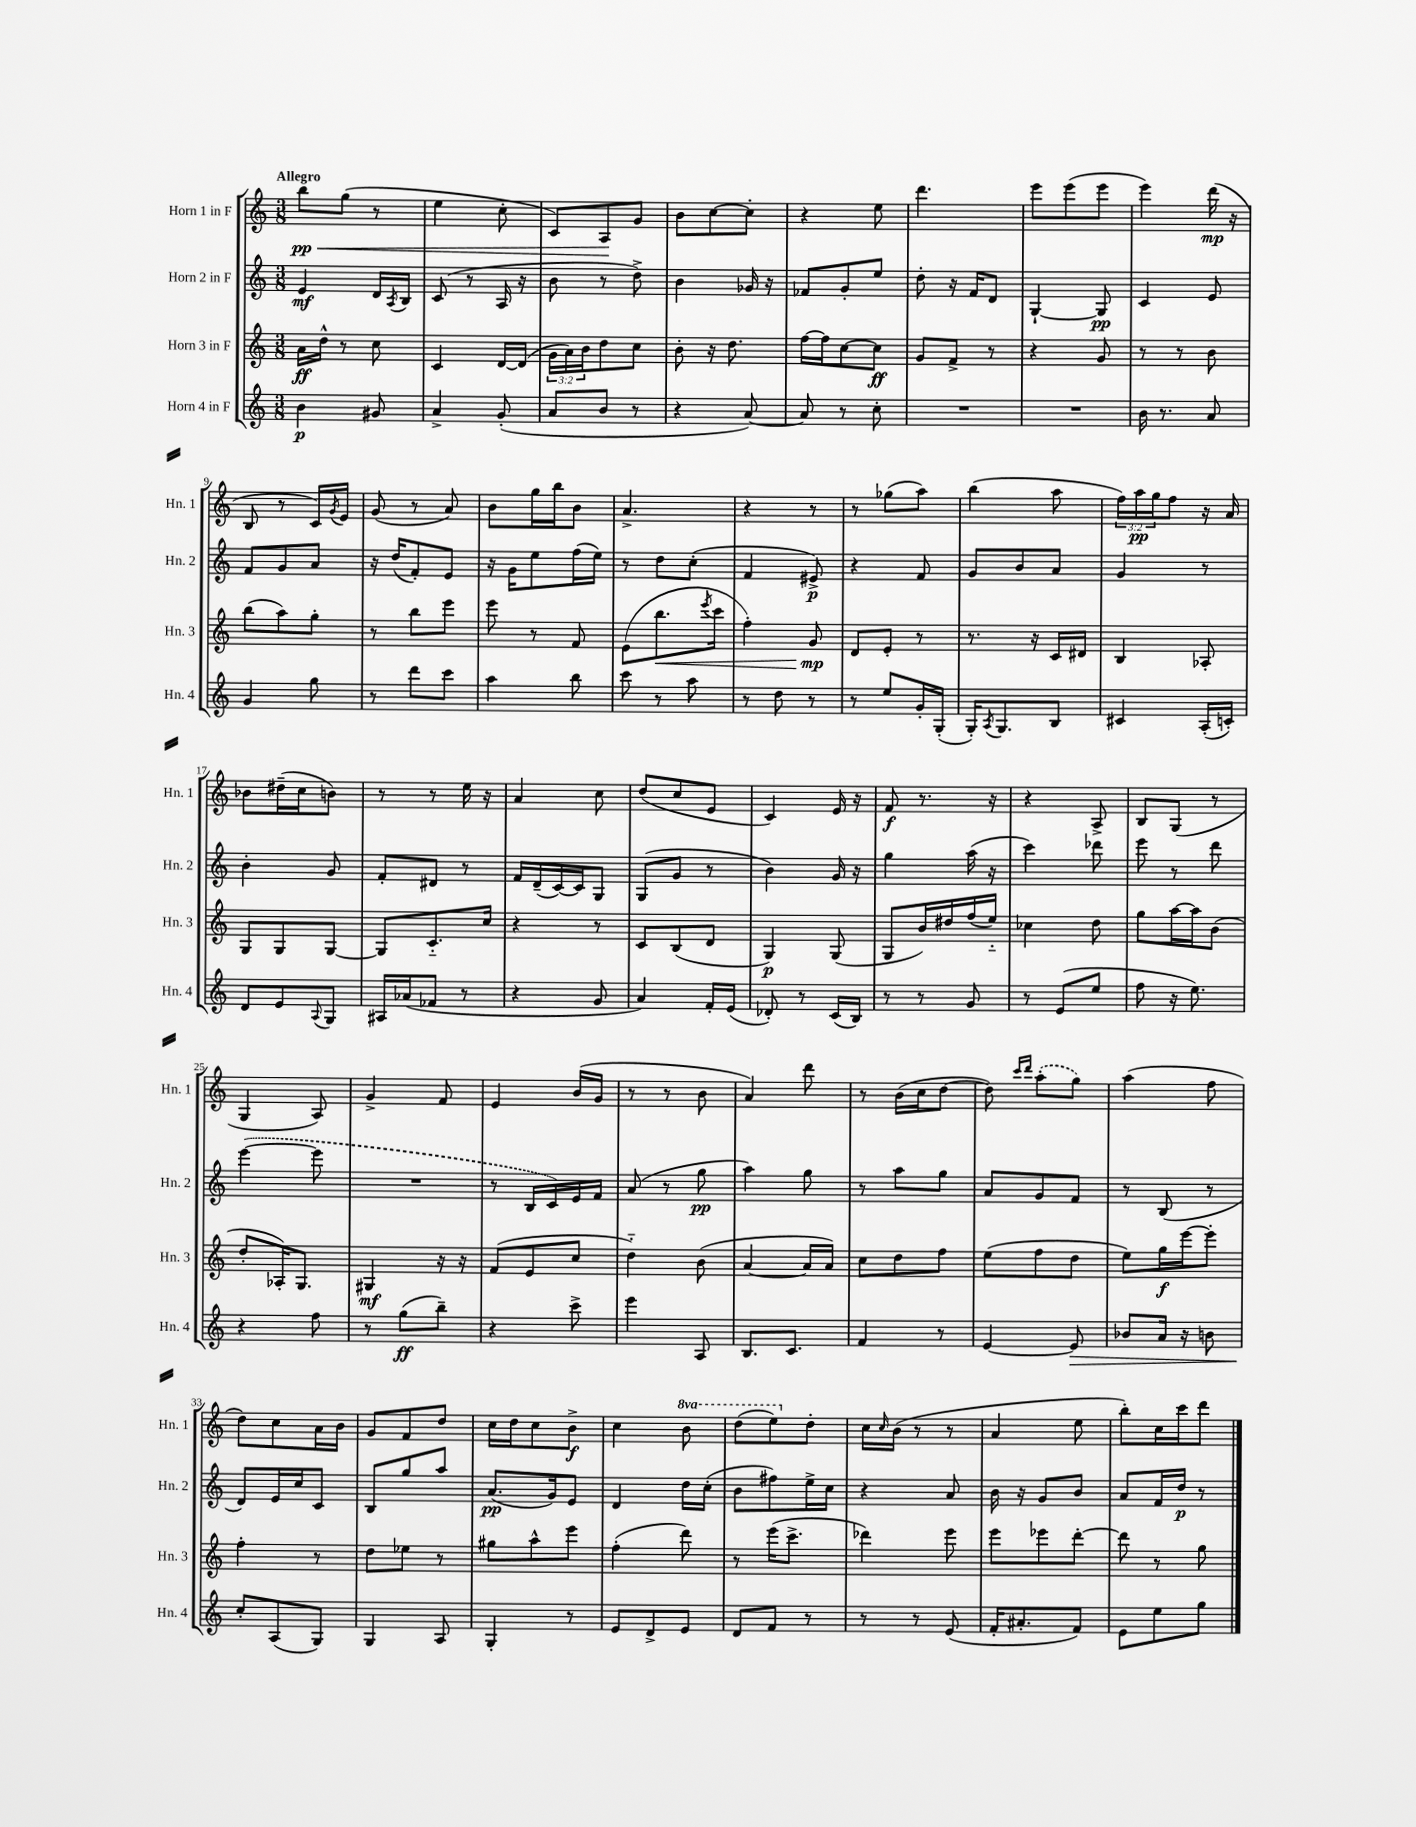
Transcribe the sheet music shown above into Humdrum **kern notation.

**kern	**dynam	**kern	**dynam	**kern	**dynam	**kern	**dynam
*part4	*part4	*part3	*part3	*part2	*part2	*part1	*part1
*staff4	*staff4	*staff3	*staff3	*staff2	*staff2	*staff1	*staff1
*I"Horn 4 in F	*	*I"Horn 3 in F	*	*I"Horn 2 in F	*	*I"Horn 1 in F	*
*I'Hn. 4	*	*I'Hn. 3	*	*I'Hn. 2	*	*I'Hn. 1	*
*clefG2	*	*clefG2	*	*clefG2	*	*clefG2	*
*k[]	*	*k[]	*	*k[]	*	*k[]	*
*M3/8	*	*M3/8	*	*M3/8	*	*M3/8	*
=1	=1	=1	=1	=1	=1	=1	=1
!	!	!	!	!	!	!LO:TX:a:B:t=Allegro	!
!	!	!	!	!	!	!	!LO:HP:b
4b\	p	16a\LL	ff	4e/	mf	8bb\L	< pp
.	.	16dd^^\JJ	.	.	.	.	.
.	.	8r	.	.	.	(8gg\J	.
8g#X/	.	8cc\	.	16d/LL	.	8r	.
.	.	.	.	8qA/	.	.	.
.	.	.	.	16B/JJ	.	.	.
=2	=2	=2	=2	=2	=2	=2	=2
4a^/	.	4c/	.	(8c/	.	4ee\	.
.	.	.	.	8r	.	.	.
(8g'/	.	[16d/LL	.	16A/	.	8cc'\	.
.	.	(16d/JJ]	.	16r	.	.	.
=3	=3	=3	=3	=3	=3	=3	=3
8a/L	.	24g\LL	.	8b\	.	8c/L)	.
.	.	24a\)	.	.	.	.	.
.	.	24b\J	.	.	.	.	.
8b/J	.	8dd\	.	8r	.	8A/	.
8r	.	8cc\J	.	8dd^\)	.	8g/J	[
=4	=4	=4	=4	=4	=4	=4	=4
4r	.	8b'\	.	4b\	.	8b\L	.
.	.	16r	.	.	.	[8cc\	.
.	.	8.dd\	.	.	.	.	.
[8a/)	.	.	.	16g-X/	.	8cc'\J]	.
.	.	.	.	16r	.	.	.
=5	=5	=5	=5	=5	=5	=5	=5
8a/]	.	[16ff\LL	.	8f-X/L	.	4r	.
.	.	16ff\J]	.	.	.	.	.
8r	.	[8cc\	.	8g'/	.	.	.
8cc'\	.	8cc\J]	ff	8ee/J	.	8ee\	.
=6	=6	=6	=6	=6	=6	=6	=6
4.r	.	8g/L	.	8dd'\	.	4.ddd\	.
.	.	8f^/J	.	16r	.	.	.
.	.	.	.	16f/KL	.	.	.
.	.	8r	.	8d/J	.	.	.
=7	=7	=7	=7	=7	=7	=7	=7
4.r	.	4r	.	[4G`/	.	8eee\L	.
.	.	.	.	.	.	(8eee\	.
.	.	8g/	.	8G/]	pp	8eee\J	.
=8	=8	=8	=8	=8	=8	=8	=8
16b\	.	8r	.	4c/	.	4eee\)	.
8.r	.	.	.	.	.	.	.
.	.	8r	.	.	.	.	.
8a/	.	8b\	.	8e/	.	(16ddd\	mp
.	.	.	.	.	.	16r	.
!!LO:LB:g=z
=9	=9	=9	=9	=9	=9	=9	=9
4g/	.	(8bb\L	.	8f/L	.	8B/	.
.	.	8aa\)	.	8g/	.	8r	.
8gg\	.	8gg'\J	.	8a/J	.	16c/LL)	.
.	.	.	.	.	.	8qg/	.
.	.	.	.	.	.	16e/JJ	.
=10	=10	=10	=10	=10	=10	=10	=10
8r	.	8r	.	16r	.	(8g/	.
.	.	.	.	(16dd/KL	.	.	.
8ddd\L	.	8bb\L	.	8f'/)	.	8r	.
8ccc\J	.	8eee\J	.	8e/J	.	8a/)	.
=11	=11	=11	=11	=11	=11	=11	=11
4aa\	.	8eee\	.	16r	.	8b\L	.
.	.	.	.	16g\KL	.	.	.
.	.	8r	.	8ee\	.	16gg\L	.
.	.	.	.	.	.	16bb\J	.
8bb\	.	8f/	.	(16ff\L	.	8b\J	.
.	.	.	.	16ee\JJ)	.	.	.
=12	=12	=12	=12	=12	=12	=12	=12
8ccc\	.	(8e\L	.	8r	.	4.a^/	.
!	!	!	!LO:HP:b	!	!	!	!
8r	.	8.bb\	<	8dd\L	.	.	.
8aa\	.	.	.	(8cc'\J	.	.	.
.	.	8qeee/	.	.	.	.	.
.	.	16ccc\Jk	.	.	.	.	.
=13	=13	=13	=13	=13	=13	=13	=13
8r	.	4ff'\)	.	4f/	.	4r	.
8dd\	.	.	.	.	.	.	.
8r	.	8g/	mp	8e#X^/)	p	8r	.
.	.	.	[	.	.	.	.
=14	=14	=14	=14	=14	=14	=14	=14
8r	.	8d/L	.	4r	.	8r	.
8ee/L	.	8e'/J	.	.	.	(8gg-X\L	.
16g'/L	.	8r	.	8f/	.	8aa\J)	.
(16G'/JJ	.	.	.	.	.	.	.
=15	=15	=15	=15	=15	=15	=15	=15
16G'/KL)	.	8.r	.	8g/L	.	(4bb\	.
8qA/	.	.	.	.	.	.	.
8.G/	.	.	.	.	.	.	.
.	.	.	.	8b/	.	.	.
.	.	16r	.	.	.	.	.
8B/J	.	16c/LL	.	8a/J	.	8aa\	.
.	.	16d#X/JJ	.	.	.	.	.
=16	=16	=16	=16	=16	=16	=16	=16
4c#X/	.	4B/	.	4g/	.	24ff\LL)	.
.	.	.	.	.	.	24aa\	pp
.	.	.	.	.	.	24gg\J	.
.	.	.	.	.	.	8ff\J	.
(16A'/LL	.	8A-X'/	.	8r	.	16r	.
16cn'/JJ)	.	.	.	.	.	16a/	.
!!LO:LB:g=z
=17	=17	=17	=17	=17	=17	=17	=17
8d/L	.	8G/L	.	4b'\	.	8b-X\L	.
8e/	.	8G/	.	.	.	(16dd#X~\L	.
.	.	.	.	.	.	16cc\J	.
8qqA/	.	.	.	.	.	.	.
8G/J	.	[8G/J	.	8g/	.	8bn\J)	.
=18	=18	=18	=18	=18	=18	=18	=18
16A#X/LL	.	8G/L]	.	8f'/L	.	8r	.
(16a-X/J	.	.	.	.	.	.	.
8f-X/J	.	8.c/	.	8d#X/J	.	8r	.
8r	.	.	.	8r	.	16ee\	.
.	.	16cc/Jk	.	.	.	16r	.
=19	=19	=19	=19	=19	=19	=19	=19
4r	.	4r	.	16f/LL	.	4a/	.
.	.	.	.	(16d~/	.	.	.
.	.	.	.	[16c/)	.	.	.
.	.	.	.	16c/J]	.	.	.
8g/	.	8r	.	8G/J	.	8cc\	.
=20	=20	=20	=20	=20	=20	=20	=20
4a/)	.	8c/L	.	(8G/L	.	(8dd/L	.
.	.	(8B/	.	8g/J	.	8cc/	.
16f'/LL	.	8d/J	.	8r	.	8e/J	.
(16e/JJ	.	.	.	.	.	.	.
=21	=21	=21	=21	=21	=21	=21	=21
8d-X'/)	.	4G/)	p	4b\)	.	4c/)	.
8r	.	.	.	.	.	.	.
(16c/LL	.	(8G/	.	16g/	.	16e/	.
16B/JJ)	.	.	.	16r	.	16r	.
=22	=22	=22	=22	=22	=22	=22	=22
8r	.	8G/L	.	4gg\	.	8f/	f
8r	.	16b/L)	.	.	.	8.r	.
.	.	16dd#X/	.	.	.	.	.
8g/	.	(16ff/	.	(16aa\	.	.	.
.	.	16ee/JJ)	.	16r	.	16r	.
=23	=23	=23	=23	=23	=23	=23	=23
8r	.	4cc-X\	.	4ccc\)	.	4r	.
(8e/L	.	.	.	.	.	.	.
8ee/J	.	8dd\	.	8ddd-X\	.	8A^/	.
=24	=24	=24	=24	=24	=24	=24	=24
8ff\	.	8gg\L	.	8eee\	.	8B/L	.
16r	.	[16aa\L	.	8r	.	(8G/J	.
8.ee\)	.	16aa\J]	.	.	.	.	.
.	.	(8b\J	.	8ddd\	.	8r	.
!!LO:LB:g=z
=25	=25	=25	=25	=25	=25	=25	=25
4r	.	8dd'/L	.	([4eee\	.	4G/	.
.	.	16A-X'/K)	.	.	.	.	.
.	.	8.G/J	.	.	.	.	.
8ff\	.	.	.	8eee\]	.	8A/)	.
=26	=26	=26	=26	=26	=26	=26	=26
8r	.	4G#X/	mf	4.r	.	4g^/	.
(8gg\L	ff	.	.	.	.	.	.
8bb~\J)	.	16r	.	.	.	8f/	.
.	.	16r	.	.	.	.	.
=27	=27	=27	=27	=27	=27	=27	=27
4r	.	(8f/L	.	8r	.	4e/	.
.	.	8e/	.	16B/LL	.	.	.
.	.	.	.	16c/)	.	.	.
8ccc^\	.	8cc/J	.	16e/	.	(16b/LL	.
.	.	.	.	16f/JJ	.	16g/JJ	.
=28	=28	=28	=28	=28	=28	=28	=28
4eee\	.	4dd\)	.	(8a/	.	8r	.
.	.	.	.	8r	.	8r	.
8A/	.	(8b\	.	8gg\	pp	8b\	.
=29	=29	=29	=29	=29	=29	=29	=29
8.B/L	.	[4a/	.	4aa\)	.	4a/)	.
8.c/J	.	.	.	.	.	.	.
.	.	16a/LL]	.	8gg\	.	8ddd\	.
.	.	16a/JJ)	.	.	.	.	.
=30	=30	=30	=30	=30	=30	=30	=30
4f/	.	8cc\L	.	8r	.	8r	.
.	.	8dd\	.	8aa\L	.	(16b\LL	.
.	.	.	.	.	.	16cc\J	.
8r	.	8ff\J	.	8gg\J	.	[8dd\J	.
=31	=31	=31	=31	=31	=31	=31	=31
[4e/	.	(8ee\L	.	8a/L	.	8dd\])	.
.	.	.	.	.	.	16qqccc/LL	.
.	.	.	.	.	.	16qqddd/JJ	.
.	.	8ff\	.	8g/	.	(8aa'\L	.
!	!LO:HP:b	!	!	!	!	!	!
8e/]	>	8dd\J	.	8f/J	.	8gg\J)	.
=32	=32	=32	=32	=32	=32	=32	=32
8b-X/L	.	8ee\L)	.	8r	.	(4aa\	.
16a/Jk	.	16gg\L	f	(8B/	.	.	.
16r	.	[16eee\J	.	.	.	.	.
8bn\	.	8eee'\J]	.	8r	.	8ff\	.
!!LO:LB:g=z
=33	=33	=33	=33	=33	=33	=33	=33
8cc'/L	.	4ff'\	.	8d/L)	.	8dd\L)	.
(8A/	]	.	.	16e/L	.	8cc\	.
.	.	.	.	16cc/J	.	.	.
8G/J)	.	8r	.	8c/J	.	16a\L	.
.	.	.	.	.	.	16b\JJ	.
=34	=34	=34	=34	=34	=34	=34	=34
4G/	.	8dd\L	.	8B/L	.	8g/L	.
.	.	8ee-X\J	.	8gg/	.	8f/	.
8A/	.	8r	.	8aa/J	.	8dd/J	.
=35	=35	=35	=35	=35	=35	=35	=35
4G'/	.	8gg#X\L	.	(8.a/L	pp	16cc\LL	.
.	.	.	.	.	.	16dd\J	.
.	.	8aa^^\	.	.	.	8cc\	.
.	.	.	.	16g/k)	.	.	.
8r	.	8eee\J	.	8e/J	.	8b^\J	f
=36	=36	=36	=36	=36	=36	=36	=36
8e/L	.	(4ff'\	.	4d/	.	4cc\	.
8d^/	.	.	.	.	.	.	.
*	*	*	*	*	*	*8va	*
8e/J	.	8ddd\)	.	16dd\LL	.	8bb\	.
.	.	.	.	(16cc'\JJ	.	.	.
=37	=37	=37	=37	=37	=37	=37	=37
8d/L	.	8r	.	8b\L	.	(8ddd\L	.
8f/J	.	(16eee\KL	.	8ff#X\)	.	8eee\)	.
.	.	8.ccc^\J	.	.	.	.	.
*	*	*	*	*	*	*X8va	*
8r	.	.	.	16ee^\L	.	8dd'\J	.
.	.	.	.	16cc\JJ	.	.	.
=38	=38	=38	=38	=38	=38	=38	=38
8r	.	4ddd-X\)	.	4r	.	16cc\LL	.
.	.	.	.	.	.	16qqcc/	.
.	.	.	.	.	.	(16b\JJ	.
8r	.	.	.	.	.	8r	.
(8e/	.	8eee\	.	8a/	.	8r	.
=39	=39	=39	=39	=39	=39	=39	=39
16f'/KL	.	8eee\L	.	16b\	.	4a/	.
8.a#X'/	.	.	.	16r	.	.	.
.	.	8eee-X\	.	8g/L	.	.	.
8f/J)	.	[8ddd'\J	.	8b/J	.	8ee\	.
=40	=40	=40	=40	=40	=40	=40	=40
8e\L	.	8ddd\]	.	8a/L	.	8bb'\L)	.
8ee\	.	8r	.	16f/L	.	16cc\L	.
.	.	.	.	16dd/JJ	p	16ccc\J	.
8gg\J	.	8gg\	.	8r	.	8ddd\J	.
==	==	==	==	==	==	==	==
*-	*-	*-	*-	*-	*-	*-	*-
